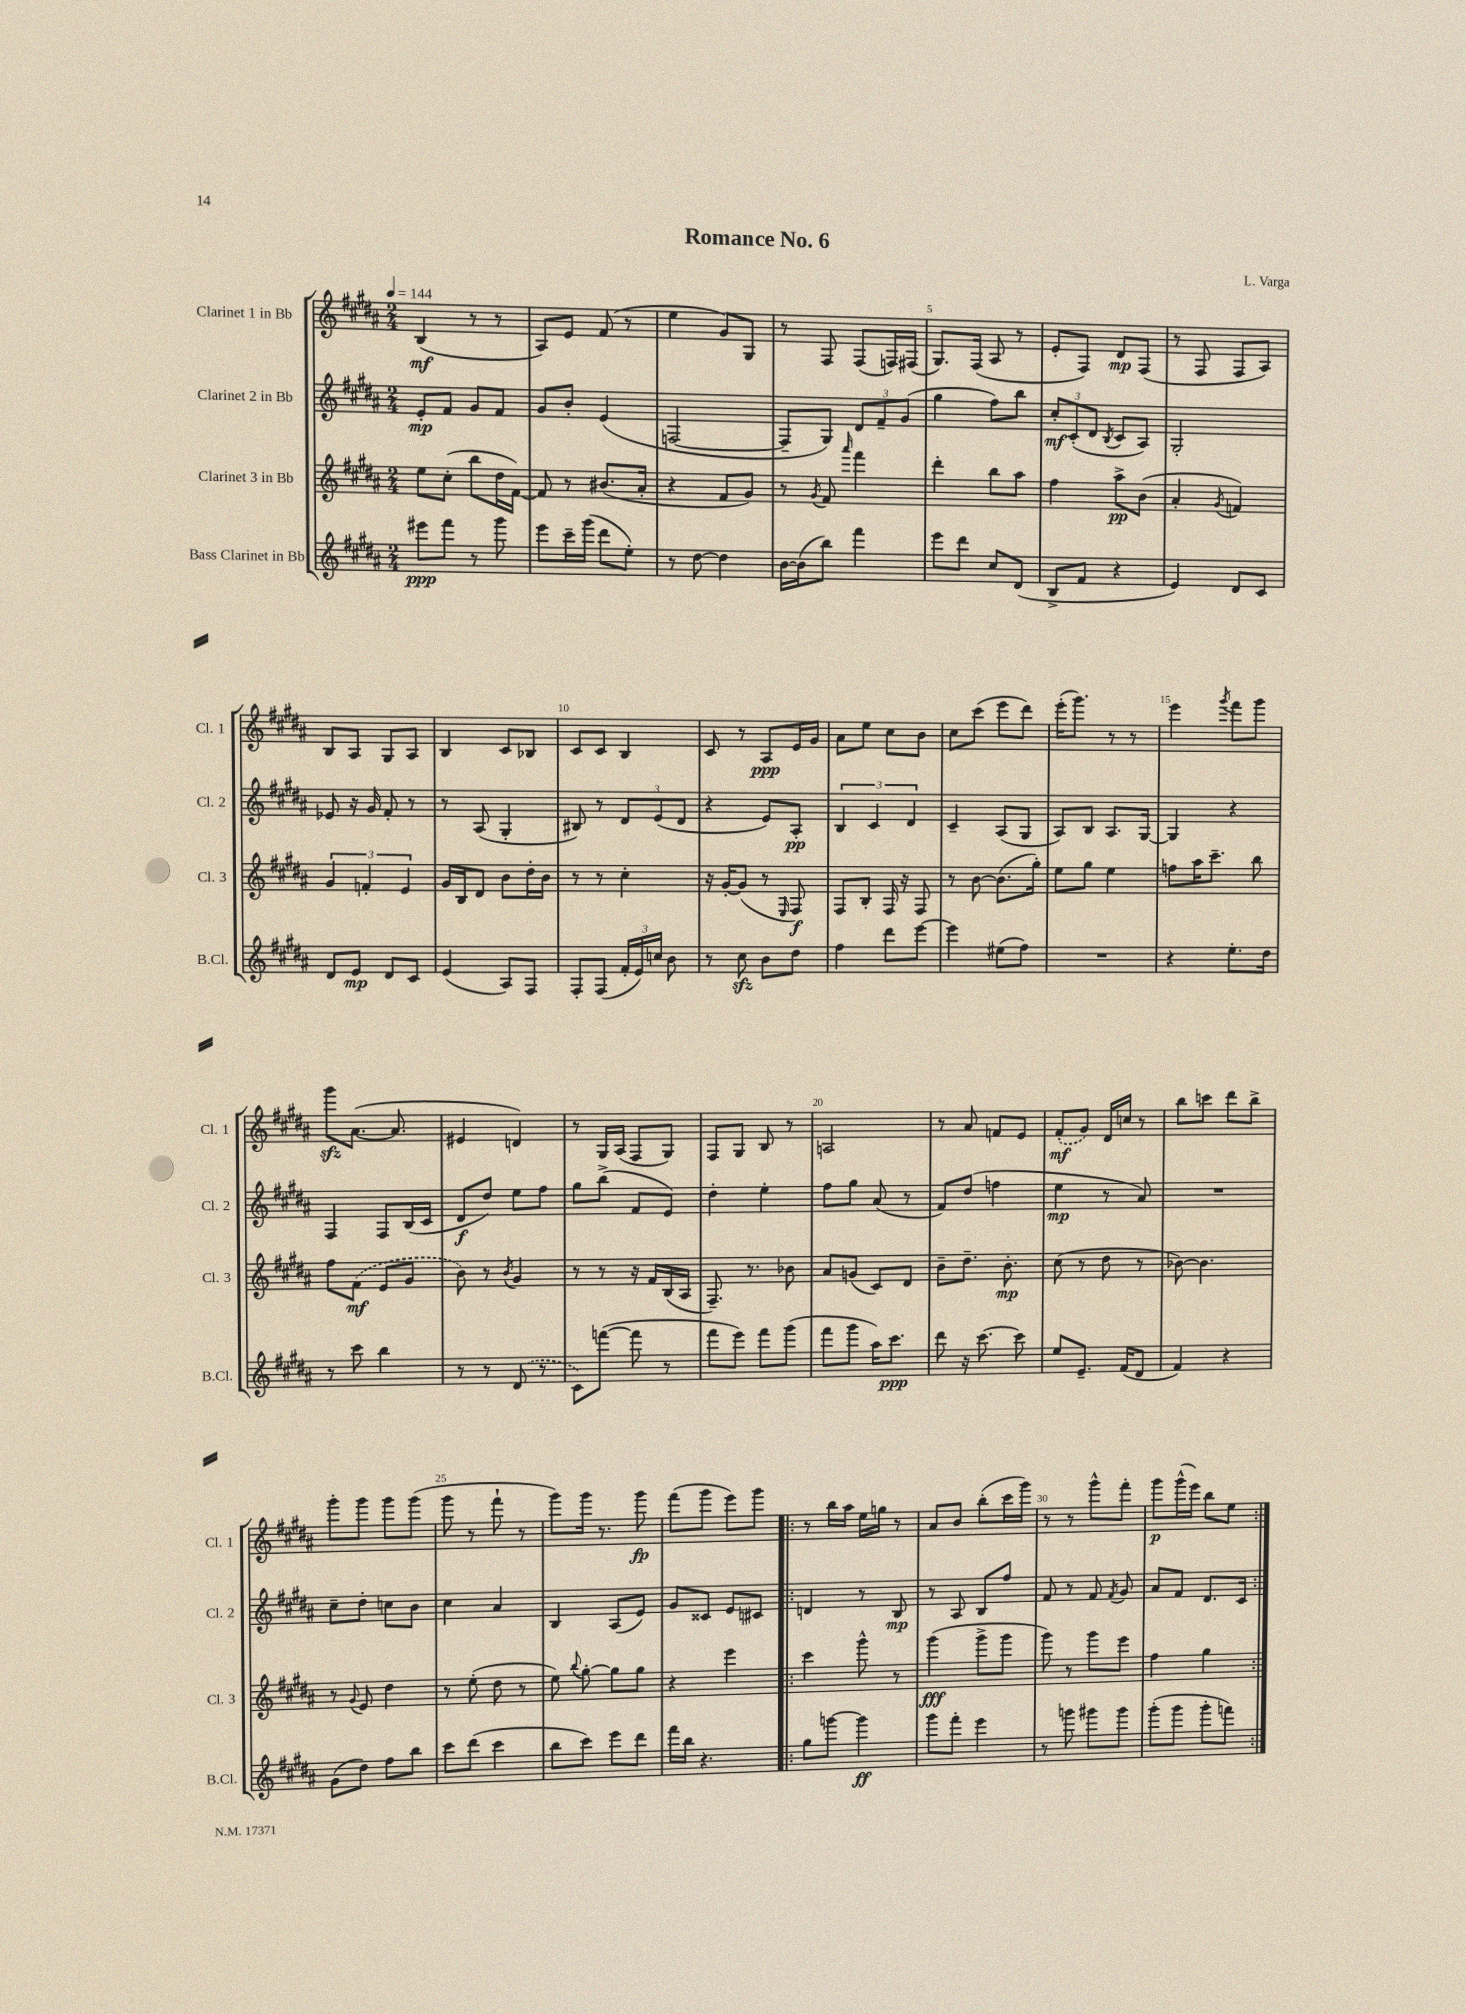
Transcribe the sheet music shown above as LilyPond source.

\header { title = "Romance No. 6" composer = "L. Varga" }
<<
\new StaffGroup <<
\new Staff = "s0" \with { instrumentName = "Clarinet 1 in Bb" shortInstrumentName = "Cl. 1" } {
    \clef treble \key b \major \numericTimeSignature \time 2/4 \tempo 4 = 144
    \autoBeamOff b4\mf( r8 r8 |
    ais8[) e'8] fis'8( r8 |
    e''4 gis'8[) gis8] |
    r8 fis8 fis8[( f16) fis16]( |
    gis8.[) fis16]( ais8 r8 |
    e'8[-. fis8]) dis'8[\mp fis8]( |
    r8 fis8 fis8[ ais8]) |
    b8[ ais8] gis8[ ais8] |
    b4 cis'8[ bes8] |
    cis'8[ cis'8] b4 |
    cis'8 r8 ais8[\ppp e'16 gis'16] |
    ais'8[ e''8] cis''8[ b'8] |
    cis''8[ cis'''8]( e'''8[ dis'''8]) |
    e'''16[-.( gis'''8.]) r8 r8 |
    e'''4 \acciaccatura { gis'''8 } fis'''8[ gis'''8] |
    gis'''8[\sfz ais'8.]~( ais'8. |
    eis'4 d'4) |
    r8 gis16[ ais16]( fis8[ gis8]) |
    fis8[ gis8] b8 r8 |
    a2 |
    r8 ais'8 f'8[ e'8] |
    \once \slurDashed fis'8[-.\mf( gis'8]) dis'16[ c''16] r8 |
    b''8[ c'''8] dis'''8[ b''8]-> |
    gis'''8[-. gis'''8] gis'''8[ gis'''8]( |
    gis'''8 r8 fis'''8-! r8 |
    gis'''8[) gis'''16] r8. gis'''8\fp |
    fis'''8[( gis'''8] e'''8[) gis'''8] |
    \repeat volta 2 { r8 b''16[ ais''16] e''16[ g''16] r8 |
    ais'8[ b'8] b''8[-.( cis'''16 gis'''16]) |
    r8 r8 gis'''8[-^ fis'''8]-. |
    gis'''8[\p gis'''16-^( e'''16]) b''8[ e''8] | }
}
\new Staff = "s1" \with { instrumentName = "Clarinet 2 in Bb" shortInstrumentName = "Cl. 2" } {
    \clef treble \key b \major \numericTimeSignature \time 2/4
    \autoBeamOff e'8[-.\mp fis'8] gis'8[ fis'8] |
    gis'8[ b'8]-. e'4( |
    f2~ |
    f8[-- gis8]) \tuplet 3/2 { dis'8[ fis'8-- gis'8]( } |
    gis''4 fis''8[) b''8] |
    \tuplet 3/2 { cis''8[-.\mf cis'8-.( dis'8] } \acciaccatura { b8 } cis'8[ ais8]) |
    gis2-. |
    ees'8 r16 gis'16 fis'8-. r8 |
    r8 ais8( gis4-. |
    bis8) r8 \tuplet 3/2 { dis'8[ e'8( dis'8] } |
    r4 e'8[) ais8]-.\pp |
    \tuplet 3/2 { b4 cis'4 dis'4 } |
    cis'4-- ais8[( gis8] |
    ais8[) b8] ais8.[ gis16]~ |
    gis4 r4 |
    fis4 fis8[ b16( cis'16] |
    dis'8[\f dis''8]) e''8[ fis''8] |
    gis''8[ b''8]->( fis'8[ e'8]) |
    dis''4-. e''4-. |
    fis''8[ gis''8] ais'8( r8 |
    fis'8[) dis''8]( f''4 |
    e''4\mp r8 ais'8) |
    R2 |
    cis''8[-- dis''8]-. c''8[ b'8] |
    cis''4 ais'4 |
    b4 ais8[( e'8]) |
    gis'8[ cisis'8] e'8[ cis'8] |
    \repeat volta 2 { d'4 r8 b8\mp |
    r8 ais8 b8[ fis''8] |
    fis'8 r8 fis'8 \acciaccatura { fis'8 } gis'8 |
    ais'8[ fis'8] dis'8.[ cis'16] | }
}
\new Staff = "s2" \with { instrumentName = "Clarinet 3 in Bb" shortInstrumentName = "Cl. 3" } {
    \clef treble \key b \major \numericTimeSignature \time 2/4
    \autoBeamOff e''8[ cis''8]-.( b''8[ dis''16 fis'16]~) |
    fis'8 r8 bis'8.[( ais'16]-. |
    r4 fis'8[ gis'8]) |
    r8 \acciaccatura { gis'8 } fis'8 \grace { ais'''16 } fis'''4 |
    dis'''4-. b''8[ ais''8] |
    fis''4 ais''8[->\pp b'8]( |
    ais'4-. \acciaccatura { gis'8 } f'4) |
    \tuplet 3/2 { gis'4 f'4-. e'4 } |
    gis'16[ b16 dis'8] b'8[ dis''16-. b'16] |
    r8 r8 cis''4-. |
    r16 gis'16[~-. gis'8]( r8 \grace { e16 } fis8\f) |
    fis8[ b8]-. fis16 r16 fis8 |
    r8 b'8~ b'8.[( gis''16]-.) |
    e''8[ gis''8] e''4 |
    f''8[ ais''16 cis'''8.]-- b''8 |
    fis''8[ \once \slurDashed fis'8]\mf( e'8[ gis'8] |
    b'8) r8 \acciaccatura { b'8 } gis'4 |
    r8 r8 r16 fis'16[ b16( ais16] |
    fis8.--) r8. bes'8 |
    ais'8[ g'8]( cis'8[) dis'8] |
    b'8[-- dis''8.]-- b'8.-.\mp |
    cis''8( r8 dis''8 r8 |
    bes'8~) bes'4. |
    r8 \appoggiatura { gis'8 } e'8 dis''4 |
    r8 e''8-.( dis''8 r8 |
    e''8) \appoggiatura { b''8 } gis''8~-. gis''8[ gis''8] |
    r4 e'''4 |
    \repeat volta 2 { cis'''4 gis'''8-^ r8 |
    gis'''4\fff( gis'''8[-> gis'''8] |
    gis'''8) r8 gis'''8[ e'''8] |
    fis''4 gis''4 | }
}
\new Staff = "s3" \with { instrumentName = "Bass Clarinet in Bb" shortInstrumentName = "B.Cl." } {
    \clef treble \key b \major \numericTimeSignature \time 2/4
    \autoBeamOff eis'''8[\ppp fis'''8] r8 gis'''8 |
    e'''8[ cis'''16-- gis'''16]( dis'''8[ e''8]-.) |
    r8 dis''8~ dis''4 |
    b'16[~ b'16( b''8]) fis'''4 |
    e'''8[ dis'''8] cis''8[ dis'8]( |
    b8[-> fis'8] r4 |
    e'4) dis'8[ cis'8] |
    dis'8[ e'8]\mp dis'8[ cis'8] |
    e'4( ais8[) fis8] |
    fis8[-. fis8]( \tuplet 3/2 { fis'16[-. e'16) c''16] } b'8 |
    r8 cis''8\sfz b'8[ dis''8] |
    fis''4 dis'''8[ e'''8]~ |
    e'''4 eis''8[( fis''8]) |
    R2 |
    r4 e''8.[-. dis''16] |
    r8 cis'''8 b''4 |
    r8 r8 \once \slurDashed dis'8( r8 |
    cis'8[) f'''8]~( f'''8 r8 |
    fis'''8[ e'''8]) fis'''8[ gis'''8]( |
    fis'''8[ gis'''8] ais''16[) cis'''8.]\ppp |
    dis'''8 r16 cis'''8.~ cis'''8 |
    e''8[ e'8.]-- fis'16[( dis'8] |
    fis'4) r4 |
    gis'8[( dis''8]) fis''8[ b''8] |
    cis'''8[ dis'''8]( cis'''4 |
    b''8[ cis'''8]) e'''8[ dis'''8] |
    fis'''16[ b''16] r4. |
    \repeat volta 2 { gis''8[ g'''8]~ g'''4\ff |
    gis'''8[ fis'''8]-. e'''4 |
    r8 g'''8 gis'''8[ gis'''8] |
    gis'''8[-.( gis'''8] gis'''8[-. f'''8]) | }
}
>>
>>
\layout { \context { \Score \override BarNumber.break-visibility = ##(#f #t #t) barNumberVisibility = #(every-nth-bar-number-visible 5) } }
